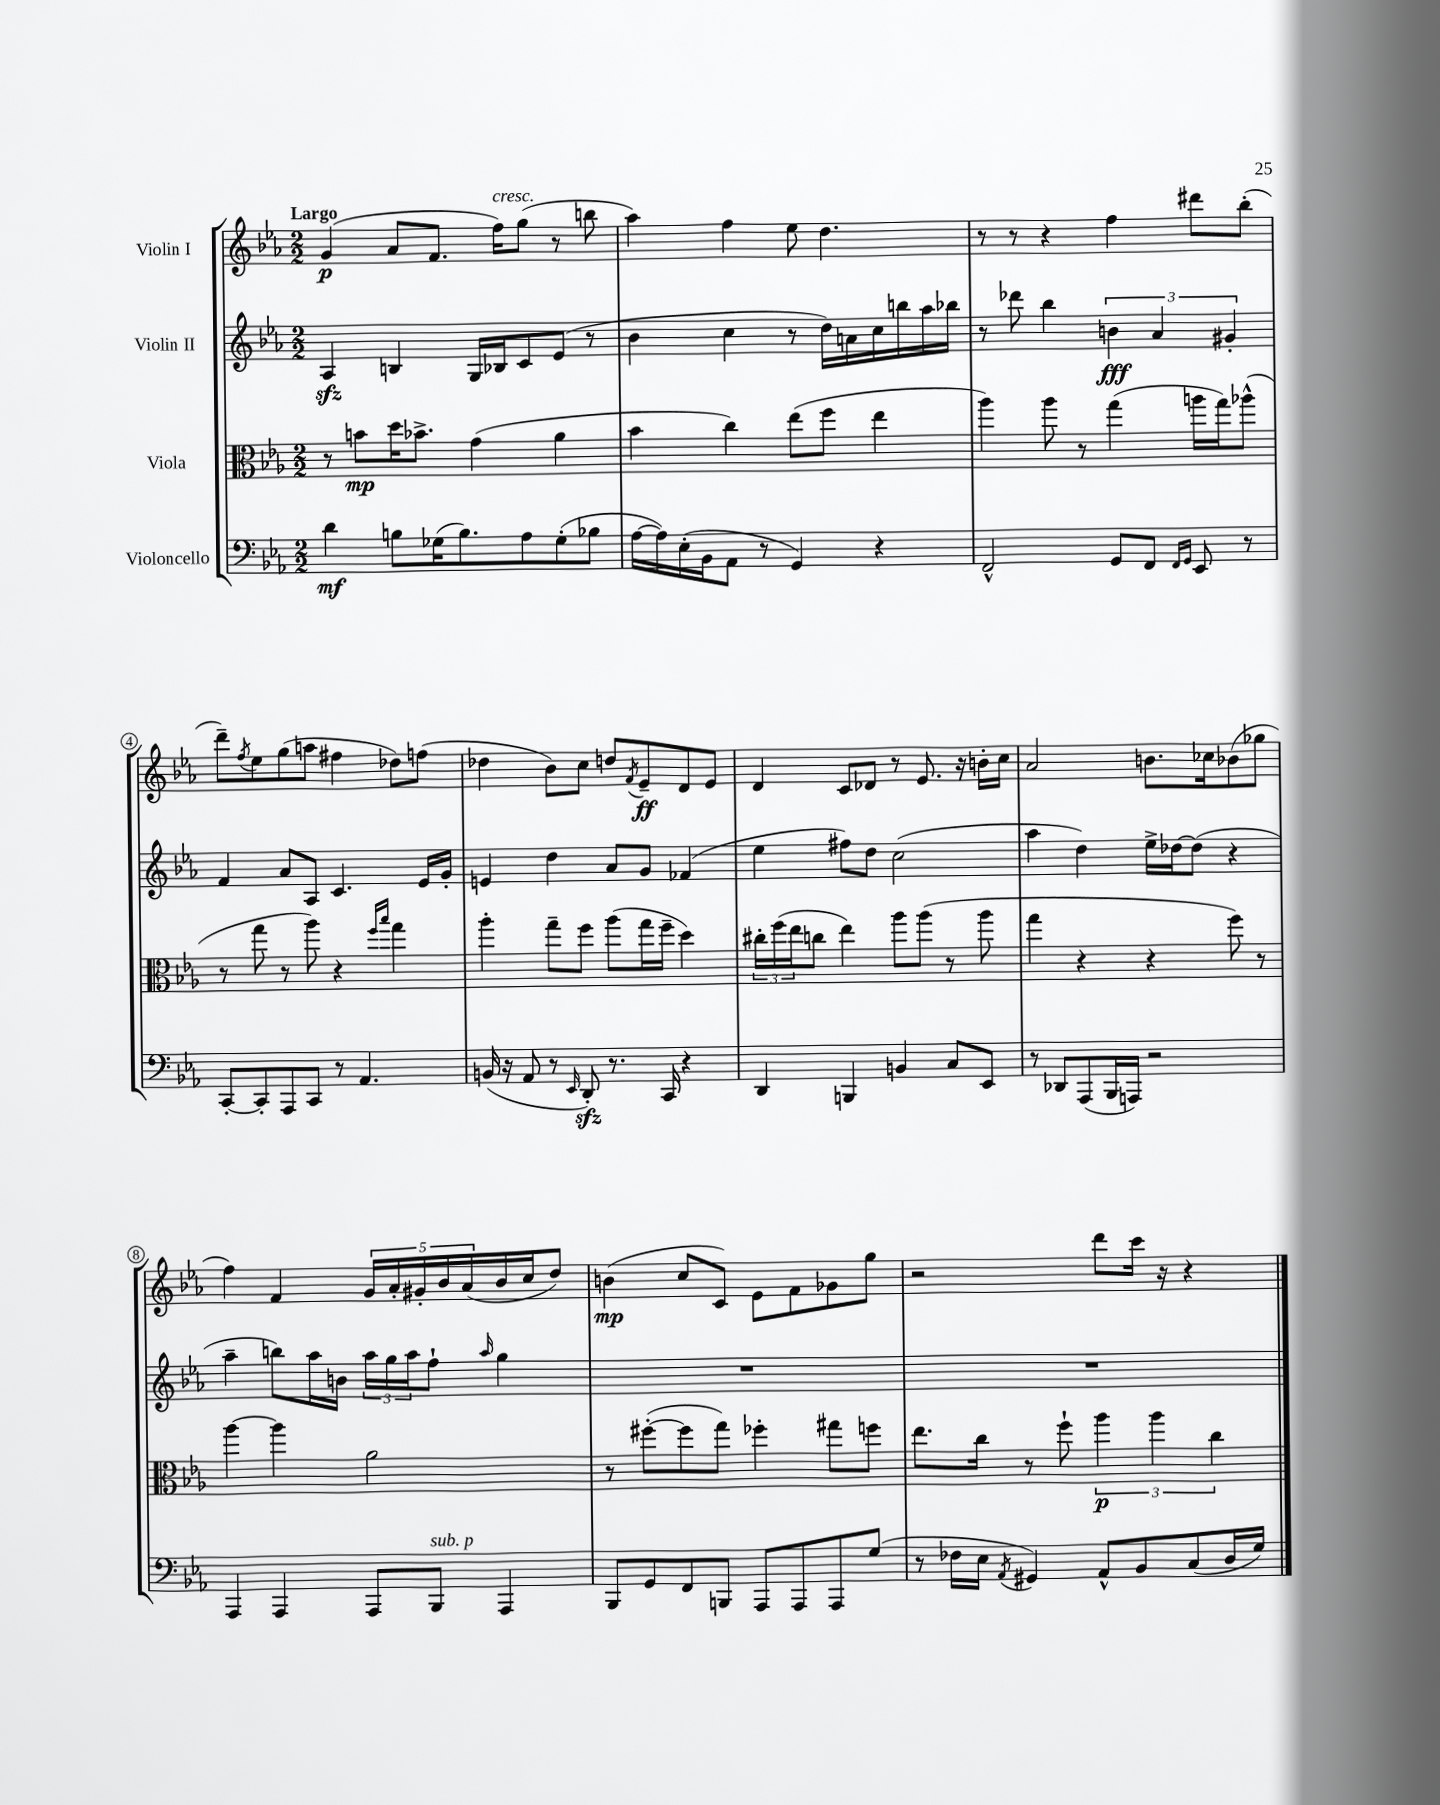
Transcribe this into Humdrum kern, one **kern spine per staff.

**kern	**kern	**kern	**kern
*staff4	*staff3	*staff2	*staff1
*clefF4	*clefC3	*clefG2	*clefG2
*k[b-e-a-]	*k[b-e-a-]	*k[b-e-a-]	*k[b-e-a-]
*M2/2	*M2/2	*M2/2	*M2/2
4d\	8r	4A-/	(4g/
.	8b\L	.	.
8B\L	16dd\K	4B/	8a-/L
.	8.b-^\J	.	.
(16G-\K	.	.	8.f/J
8.B\)	.	.	.
.	(4g\	16G/LL	.
.	.	16B-/J	16ff\LK)
8A-\	.	8c/	(8gg\J
(8G-'\	4a-\	(8e-/J	8r
8B-\J	.	8r	8bb\
=	=	=	=
[16A-\LL	4b-\	4b-\	4aa-\)
16A-\])	.	.	.
(16E-'\	.	.	.
16BB-\J	.	.	.
8AA-\J	4cc\)	4cc\	4ff\
8r	.	.	.
4GG/)	(8ee-\L	8r	8ee-\
.	8ff\J	16dd\LL)	4.dd\
.	.	16a\	.
4r	4ee-\	16cc\	.
.	.	16bb\	.
.	.	16aa-\	.
.	.	16bb-\JJ	.
=	=	=	=
2FF^^/	4aa-\)	8r	8r
.	.	8ddd-\	8r
.	8aa-\	4bb-\	4r
.	8r	.	.
8GG/L	(4gg\	6b\	4ff\
8FF/J	.	.	.
.	.	6a-/	.
16qqFF/LL	.	.	.
16qqGG/JJ	.	.	.
8EE-/	16aa\LL	.	8ddd#\L
.	16gg\J)	.	.
.	.	6g#'/	.
8r	(8aa-^^\J	.	(8bb-'\J
=	=	=	=
[8CC'/L	8r	4f/	8ddd~\L)
.	.	.	8qff/
8CC'/]	8gg\	.	8ee-\
8AAA-/	8r	8a-/L	(8gg\
8CC/J	8aa-\)	8A-/J	8aa\J
8r	4r	4.c/	4ff#\
4.AA-/	.	.	.
.	16qqff/LL	.	.
.	16qqbb-/JJ	.	.
.	4gg\	.	8dd-\L)
.	.	16e-/LL	(8ff\J
.	.	16g'/JJ	.
=	=	=	=
(16BB/	4aa-'\	4e/	4dd-\
16r	.	.	.
8AA-/	.	.	.
8r	8gg~\L	4dd\	8b-\L)
16qqEE-/	.	.	.
8DD'/)	8ff\J	.	8cc\J
8.r	(8aa-\L	8a-/L	8dd/L
.	.	.	8qf/
.	16gg\L	8g/J	8e-~/
16CC/	16ff~\JJ	.	.
4r	4dd\)	(4f-/	8d/
.	.	.	8e-/J
=	=	=	=
4DD/	24cc#'\LL	4ee-\	4d/
.	(24ff\	.	.
.	24ee-\J	.	.
.	8cc\J	.	.
4BBB/	4ee-\)	8ff#\L)	8c/L
.	.	8dd\J	8d-/J
4BB/	8aa-\L	(2cc\	8r
.	(8aa-\J	.	8.e-/
8C/L	8r	.	.
.	.	.	16r
8EE-/J	8aa-\	.	16b'\LL
.	.	.	16cc\JJ
=	=	=	=
8r	4gg\	4aa-\	2a-/
8DD-/L	.	.	.
(8AAA-/	4r	4dd\)	.
16BBB-/L	.	.	.
16AAA/JJ)	.	.	.
2r	4r	16ee-^\LL	8.b\L
.	.	[16dd-\J	.
.	.	(8dd-\]J	.
.	.	.	16cc-\k
.	8ff\)	4r	(8b-\
.	8r	.	8gg-\J
=	=	=	=
4AAA-/	[4aa-\	4aa-~\	4ff\)
4AAA-/	4aa-\]	8bb\L)	4f/
.	.	16aa-\L	.
.	.	16b\JJ	.
8AAA-/L	2a-\	24aa-\LL	20g/LL
.	.	24gg\	.
.	.	.	20a-'/
.	.	24aa-\J	.
.	.	.	20g#'/
8BBB-/J	.	8ff`\J	.
.	.	.	20b-/
.	.	.	(20a-/
.	.	16qqaa-/	.
4AAA-/	.	4gg\	16b-/
.	.	.	16cc/J
.	.	.	8dd/J)
=	=	=	=
8BBB-/L	8r	1r	(4b\
8GG/	([8ff#'\L	.	.
8FF/	8ff#\]	.	8cc/L
8BBB/J	8gg\J)	.	8c/J)
8AAA-/L	4ff-'\	.	8e-\L
8AAA-/	.	.	8f\
8AAA-/	8gg#\L	.	8g-\
(8G/J	8ff\J	.	8gg\J
=	=	=	=
8r	8.ee-\L	1r	2r
16F-\LL	.	.	.
16E-\JJ	16cc\Jk	.	.
8qAA-/	.	.	.
4GG#/)	8r	.	.
.	8ff`\	.	.
8AA-^^/L	6aa-\	.	8ddd\L
8BB-/	.	.	16ccc\Jk
.	6aa-\	.	.
.	.	.	16r
(8C/	.	.	4r
.	6cc\	.	.
16D/L	.	.	.
16G/JJ)	.	.	.
==	==	==	==
*-	*-	*-	*-
